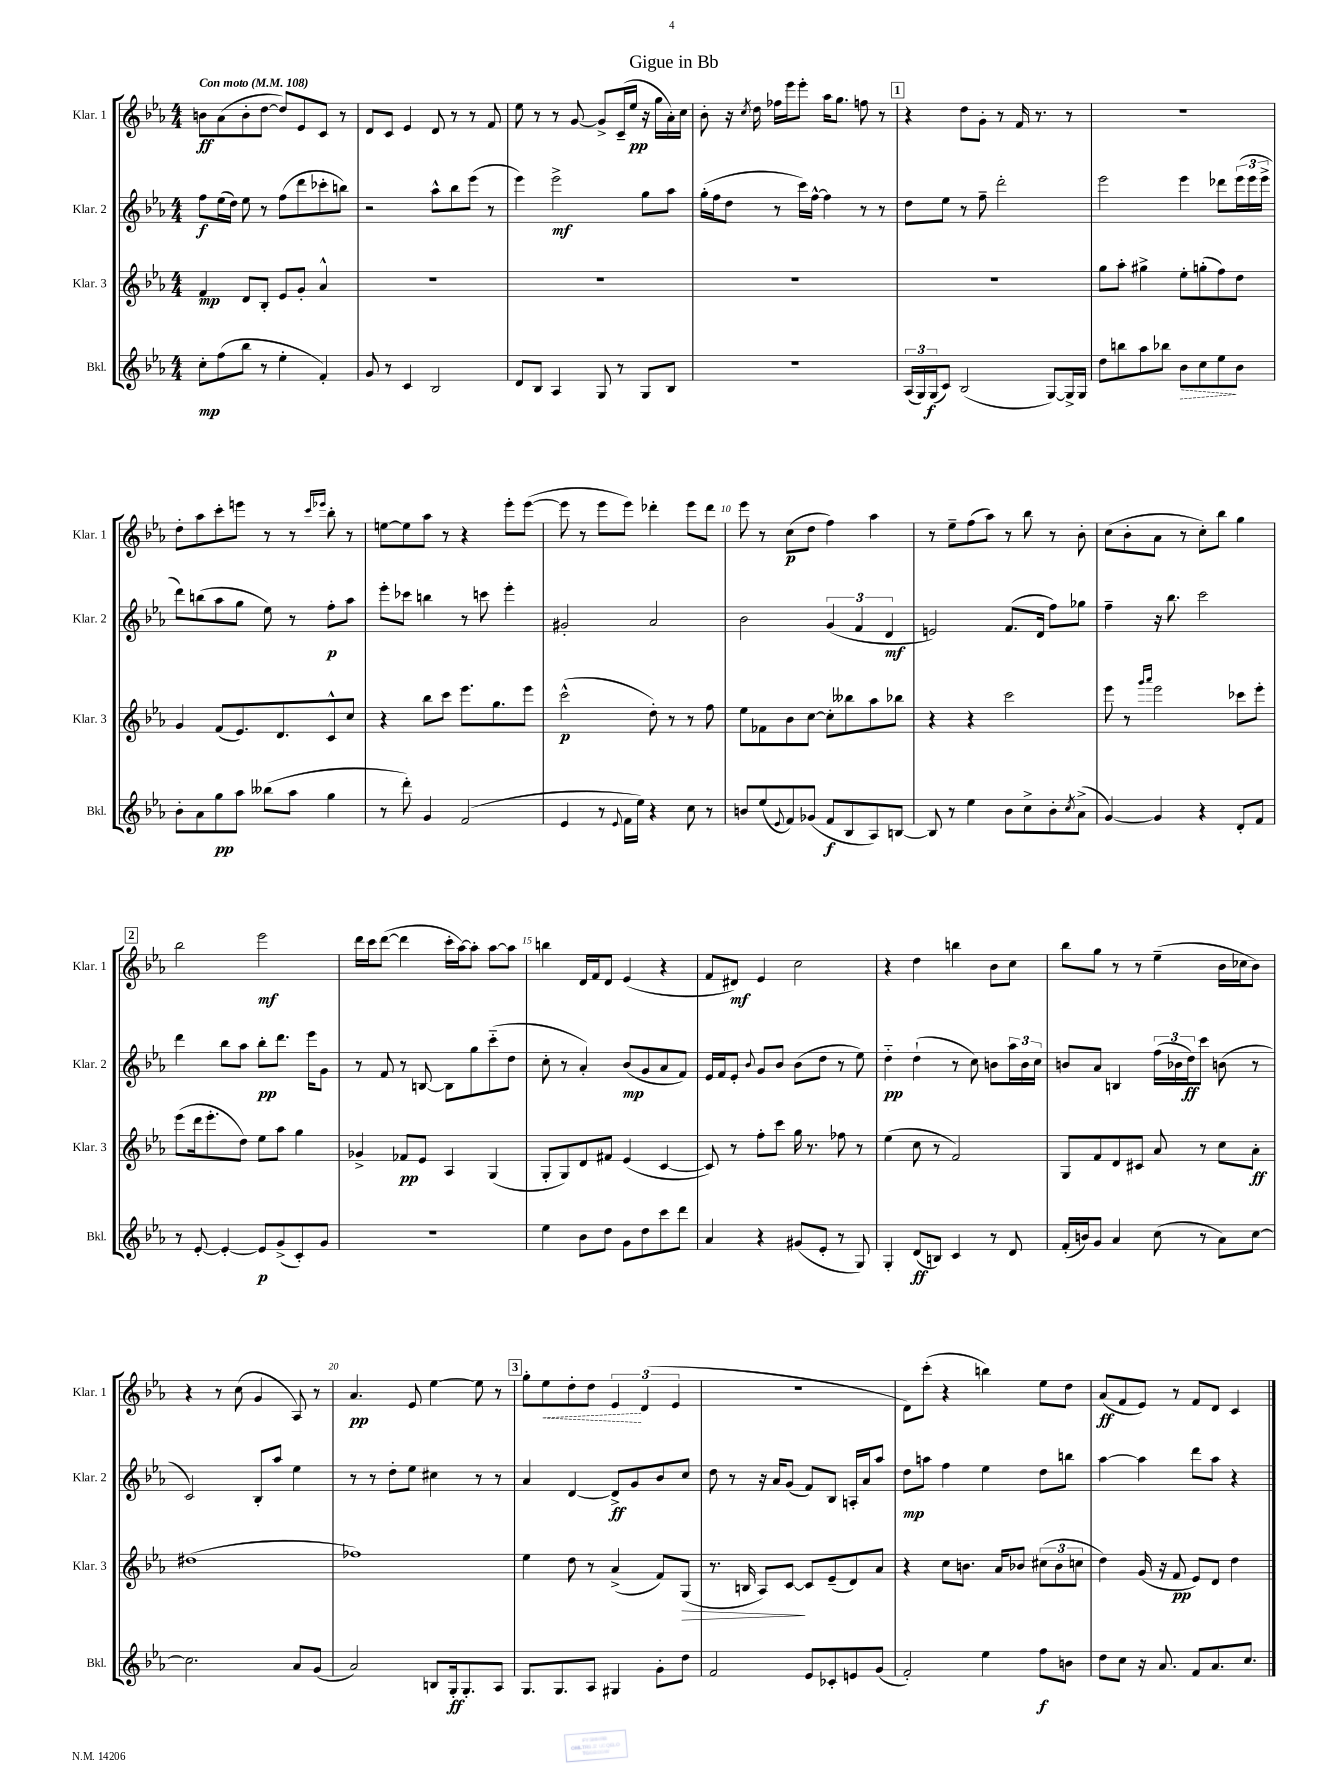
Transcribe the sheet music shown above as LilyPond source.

\header { title = "Gigue in Bb" }
<<
\new StaffGroup <<
\new Staff = "s0" \with { instrumentName = "Klar. 1" shortInstrumentName = "Klar. 1" } {
    \clef treble \key ees \major \numericTimeSignature \time 4/4 \tempo "Con moto" 4 = 108
    b'8\ff aes'8( b'8-. d''8~ d''8) ees'8 c'8 r8 |
    d'8 c'8 ees'4 d'8 r8 r8 f'8 |
    ees''8 r8 r8 g'8~ g'8-> c'16--( ees''16\pp r16 g''16 aes'16-.) c''16 |
    bes'8-. r16 \acciaccatura { c''8 } d''16 fes''16 ees'''16 ees'''8-. aes''16 g''8. f''8 r8 |
    \mark \markup { \box "1" } r4 d''8 g'8-. r8 f'16 r8. r8 |
    R1 |
    d''8-. aes''8 c'''8-. e'''8 r8 r8 \grace { c'''16 ees'''16 } bes''8-. r8 |
    e''8~ e''8 aes''8 r8 r4 ees'''8-. ees'''8~( |
    ees'''8 r8 ees'''8 ees'''8) des'''4-. ees'''8 des'''8 |
    ees'''8 r8 c''8\p( d''8 f''4) aes''4 |
    r8 ees''8-- f''8( aes''8) r8 bes''8 r8 bes'8-. |
    c''8( bes'8-. aes'8 r8 c''8-.) bes''8 g''4 |
    \mark \markup { \box "2" } bes''2 ees'''2\mf |
    d'''16 c'''16 d'''8~( d'''4 c'''16-. aes''16~) aes''8-. aes''8~ aes''8 |
    b''4 d'16 f'16 d'8 ees'4( r4 |
    f'8 dis'8\mf) ees'4 c''2 |
    r4 d''4 b''4 bes'8 c''8 |
    bes''8 g''8 r8 r8 ees''4--( bes'16 ces''16 bes'8) |
    r4 r8 c''8( g'4 aes8) r8 |
    aes'4.\pp ees'8 ees''4~ ees''8 r8 |
    \mark \markup { \box "3" } g''8-. \once \override Hairpin.style = #'dashed-line ees''8\< d''8-. d''8 \tuplet 3/2 { ees'4\! d'4( ees'4 } |
    R1 |
    d'8) c'''8-.( r4 b''4) ees''8 d''8 |
    aes'8\ff( f'8 ees'8) r8 f'8 d'8 c'4 \bar "|." |
}
\new Staff = "s1" \with { instrumentName = "Klar. 2" shortInstrumentName = "Klar. 2" } {
    \clef treble \key ees \major \numericTimeSignature \time 4/4
    f''8\f ees''16( d''16) ees''8 r8 f''8( d'''8 ces'''8-. b''8) |
    r2 aes''8-^ bes''8 ees'''8( r8 |
    ees'''4) ees'''2->\mf g''8 aes''8 |
    g''16-.( f''16 d''8 r8 c'''16) f''16~-^ f''4 r8 r8 |
    \mark \markup { \box "1" } d''8 ees''8 r8 f''8-- d'''2-. |
    ees'''2 ees'''4 des'''8 \tuplet 3/2 { ees'''16( ees'''16 ees'''16-> } |
    d'''8) b''8( aes''8 g''8 ees''8) r8 f''8-.\p aes''8 |
    ees'''8-. ces'''8 b''4 r8 c'''8 ees'''4-. |
    gis'2-. aes'2 |
    bes'2 \tuplet 3/2 { g'4( f'4 d'4\mf } |
    e'2) f'8.( d'16 f''8) ges''8 |
    f''4-- r16 bes''8. c'''2 |
    \mark \markup { \box "2" } d'''4 bes''8 aes''8 bes''8-.\pp d'''8. ees'''16 g'8 |
    r8 f'8 r8 b8~ b8 g''8 c'''8-_( d''8 |
    c''8-. r8 aes'4-.) bes'8\mp( g'8 aes'8 f'8) |
    ees'16 f'16 ees'8-. \appoggiatura { bes'8 } g'8 bes'8 bes'8( d''8 r8 ees''8) |
    d''4-_\pp d''4-!( r8 c''8) b'8 \tuplet 3/2 { aes''16 b'16 c''16 } |
    b'8 aes'8 b4 \tuplet 3/2 { f''16( bes'16 d''16\ff) } c'''8 b'8( r8 |
    c'2) bes8-. aes''8 ees''4 |
    r8 r8 d''8-. ees''8 cis''4 r8 r8 |
    \mark \markup { \box "3" } aes'4 d'4~ d'8->\ff g'8 bes'8 c''8 |
    d''8 r8 r16 aes'16 g'8( f'8) bes8 a16-. aes'16 aes''8 |
    d''8\mp a''8 f''4 ees''4 d''8 b''8 |
    aes''4~ aes''4 d'''8 aes''8 r4 \bar "|." |
}
\new Staff = "s2" \with { instrumentName = "Klar. 3" shortInstrumentName = "Klar. 3" } {
    \clef treble \key ees \major \numericTimeSignature \time 4/4
    f'4\mp d'8 bes8-. ees'8 g'8-. aes'4-^ |
    R1 |
    R1 |
    R1 |
    \mark \markup { \box "1" } R1 |
    g''8 aes''8-. gis''4-> ees''8-. g''8-.( f''8) d''8 |
    g'4 f'8( ees'8.) d'8. c'8-^ c''8 |
    r4 bes''8 c'''8 ees'''8. g''8. ees'''8 |
    c'''2-^\p( d''8-.) r8 r8 f''8 |
    ees''8 fes'8 bes'8 c''8~ c''8-. beses''8 aes''8 bes''8 |
    r4 r4 c'''2 |
    ees'''8 r8 \grace { g'''16 aes'''16 } ees'''2 ces'''8 ees'''8-. |
    \mark \markup { \box "2" } ees'''8( d'''16 ees'''8.-. d''8) ees''8 aes''8 g''4 |
    ges'4-> fes'8\pp ees'8 aes4 g4( |
    g8-. g8) d'8 fis'8 ees'4( c'4~ |
    c'8) r8 f''8-. c'''8 g''16 r8. fes''8 r8 |
    ees''4( c''8 r8 f'2) |
    g8 f'8 d'8 cis'8 aes'8 r8 c''8 aes'8-.\ff |
    dis''1( |
    fes''1) |
    \mark \markup { \box "3" } ees''4 d''8 r8 aes'4->( f'8) g8\>( |
    r8. b16 aes8) c'8~\! c'8 ees'8--( d'8) aes'8 |
    r4 c''8 b'8. aes'16 bes'8 \tuplet 3/2 { cis''8( bes'8 c''8 } |
    d''4) g'16( r16 f'8\pp ees'8) d'8 d''4 \bar "|." |
}
\new Staff = "s3" \with { instrumentName = "Bkl." shortInstrumentName = "Bkl." } {
    \clef treble \key ees \major \numericTimeSignature \time 4/4
    c''8-.\mp f''8( bes''8 r8 ees''4-. f'4-.) |
    g'8 r8 c'4 bes2 |
    d'8 bes8 aes4 g8 r8 g8 bes8 |
    R1 |
    \mark \markup { \box "1" } \tuplet 3/2 { aes16( g16) g16\f( } c'8) bes2( g8~) g16-> g16 |
    d''8 b''8 aes''8 bes''8 \once \override Hairpin.style = #'dashed-line bes'8\> c''8 ees''8\! bes'8 |
    bes'8-. aes'8 g''8\pp aes''8 beses''8( aes''8 g''4 |
    r8 d'''8-.) g'4 f'2( |
    ees'4 r8 \appoggiatura { ees'8 } f'16 ees''16) r4 c''8 r8 |
    b'8 ees''8( \appoggiatura { ees'8 } f'8) ges'8( f'8\f bes8 aes8) b8~ |
    b8 r8 ees''4 bes'8 c''8-> bes'8-. \acciaccatura { c''8 } aes'8->( |
    g'4~) g'4 r4 d'8-. f'8 |
    \mark \markup { \box "2" } r8 ees'8~-. ees'4~-. ees'8\p g'8->( c'8-.) g'8 |
    R1 |
    ees''4 bes'8 d''8 g'8 d''8 c'''8 d'''8 |
    aes'4 r4 gis'8( ees'8-. r8 g8) |
    g4-. d'8\ff( b8) c'4 r8 d'8 |
    f'16-.( b'16) g'8 aes'4 c''8( r8 aes'8) c''8~ |
    c''2. aes'8 g'8( |
    aes'2) b8 g16-.\ff g8.-. aes8 |
    \mark \markup { \box "3" } g8. g8. aes8 gis4 g'8-. d''8 |
    f'2 ees'8 ces'8-. e'8 g'8( |
    f'2-.) ees''4 f''8\f b'8 |
    d''8 c''8 r16 aes'8. f'8 aes'8. c''8. \bar "|." |
}
>>
>>
\layout { \context { \Score \override BarNumber.break-visibility = ##(#f #t #t) barNumberVisibility = #(every-nth-bar-number-visible 5) } }
